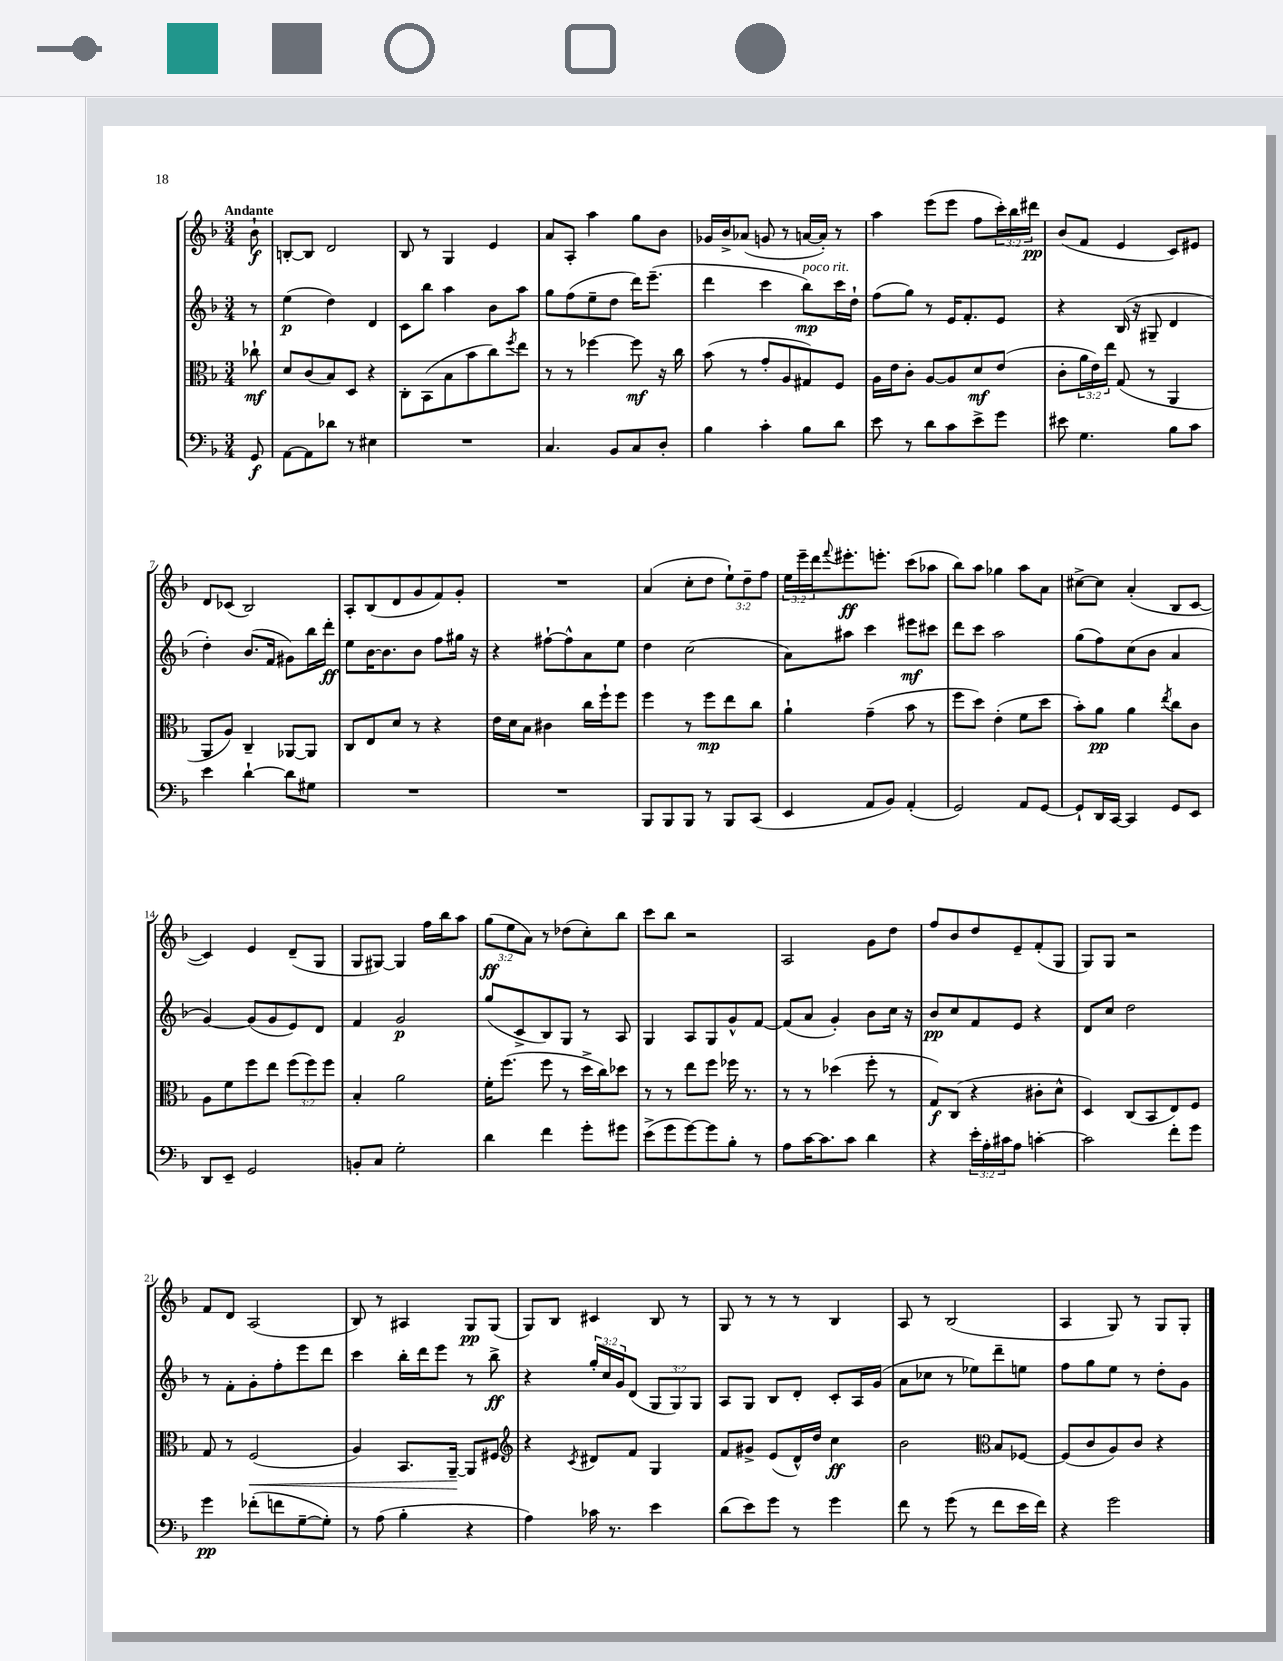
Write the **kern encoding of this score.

**kern	**dynam	**kern	**dynam	**kern	**dynam	**kern	**dynam
*part4	*part4	*part3	*part3	*part2	*part2	*part1	*part1
*staff4	*staff4	*staff3	*staff3	*staff2	*staff2	*staff1	*staff1
*clefF4	*	*clefC3	*	*clefG2	*	*clefG2	*
*k[b-]	*	*k[b-]	*	*k[b-]	*	*k[b-]	*
*M3/4	*	*M3/4	*	*M3/4	*	*M3/4	*
=	=	=	=	=	=	=	=
!	!	!	!	!	!	!LO:TX:a:B:t=Andante	!
8GG/	f	8cc-X`\	mf	8r	.	8b-`\	f
=1	=1	=1	=1	=1	=1	=1	=1
[8AA\L	.	8d/L	.	(4ee\	p	[8Bn'/L	.
8AA\]	.	(8c/	.	.	.	8B/J]	.
8d-X\J	.	8B-/)	.	4dd\)	.	2d/	.
8r	.	8D/J	.	.	.	.	.
4E#X\	.	4r	.	4d/	.	.	.
=2	=2	=2	=2	=2	=2	=2	=2
2.r	.	8C'\L	.	8c\L	.	8B-/	.
.	.	(8BB-\	.	8bb-\J	.	8r	.
.	.	8B-\	.	4aa\	.	4G/	.
.	.	8b-\	.	.	.	.	.
.	.	8cc\)	.	8b-\L	.	4e/	.
.	.	8qff/	.	.	.	.	.
.	.	8ee\J	.	8aa\J	.	.	.
=3	=3	=3	=3	=3	=3	=3	=3
4.C/	.	8r	.	8gg\L	.	8a/L	.
.	.	8r	.	(8ff\	.	8A'/J	.
.	.	[4ff-X\	.	8ee~\	.	4aa\	.
8BB-/L	.	.	.	8dd\J	.	.	.
8C/	.	8ff-\]	mf	16ddd\KL)	.	8gg\L	.
.	.	.	.	(8.eee~\J	.	.	.
8D'/J	.	16r	.	.	.	8b-\J	.
.	.	16cc\	.	.	.	.	.
=4	=4	=4	=4	=4	=4	=4	=4
4B-\	.	(8b-\	.	4ddd\	.	16g-X/LL	.
.	.	.	.	.	.	16b-^/J	.
.	.	8r	.	.	.	(8a-X/J	.
4c'\	.	8g'/L	.	4ccc\	.	8gn/	.
.	.	8A/	.	.	.	8r	.
!	!	!	!	!LO:TX:a:i:t=poco rit.	!	!	!
8B-\L	.	8G#X/)	.	8bb-\L)	mp	[16an/LL	.
.	.	.	.	.	.	16a'/JJ])	.
8d\J	.	8F/J	.	16ccc\L	.	8r	.
.	.	.	.	16dd`\JJ	.	.	.
=5	=5	=5	=5	=5	=5	=5	=5
8e\	.	16A\LL	.	(8ff\L	.	4aa\	.
.	.	16e\J	.	.	.	.	.
8r	.	8c'\J	.	8gg\J)	.	.	.
8d\L	.	[8A/L	.	8r	.	(8eee\L	.
8c\	.	8A/]	.	16e/KL	.	8eee\J	.
.	.	.	.	8.f'/	.	.	.
8e^\	.	8d/	mf	.	.	8ff\L	.
8g\J	.	(8e/J	.	8e/J	.	24ccc'\L)	.
.	.	.	.	.	.	24bb-\	.
.	.	.	.	.	.	24ddd#X\JJ	pp
=6	=6	=6	=6	=6	=6	=6	=6
8e#X\	.	8c'\L	.	4r	.	(8b-/L	.
4.G\	.	24a\L	.	.	.	8f/J	.
.	.	24e\)	.	.	.	.	.
.	.	24ee\JJ	.	.	.	.	.
.	.	(8G/	.	(16B-/	.	4e/	.
.	.	.	.	16r	.	.	.
.	.	8r	.	8G#X~/	.	.	.
8B-\L	.	4AA/	.	4d/	.	8c/L)	.
8c\J	.	.	.	.	.	8e#X/J	.
!!LO:LB:g=z
=7	=7	=7	=7	=7	=7	=7	=7
4e\	.	8AA/L	.	4dd'\)	.	8d/L	.
.	.	8A/J)	.	.	.	(8c-X/J	.
[4d`\	.	4C~/	.	(8.b-/L	.	2B-/)	.
.	.	.	.	16f/Jk	.	.	.
8d\L]	.	[8AA-X/L	.	8g#X\L)	.	.	.
8G#X\J	.	8AA-/J]	.	16bb-\L	.	.	.
.	.	.	.	16ddd'\JJ	ff	.	.
=8	=8	=8	=8	=8	=8	=8	=8
2.r	.	8C/L	.	8ee\L	.	8A'/L	.
.	.	8E/	.	[16b-\K	.	(8B-/	.
.	.	.	.	8.b-\]	.	.	.
.	.	8d/J	.	.	.	8d/	.
.	.	8r	.	8b-\J	.	8g/	.
.	.	4r	.	8ff\L	.	8f/)	.
.	.	.	.	16gg#X\Jk	.	8g'/J	.
.	.	.	.	16r	.	.	.
=9	=9	=9	=9	=9	=9	=9	=9
2.r	.	16e\LL	.	4r	.	2.r	.
.	.	16d\J	.	.	.	.	.
.	.	8B-\J	.	.	.	.	.
.	.	4c#X\	.	[8ff#X`\L	.	.	.
.	.	.	.	8ff#^^\]	.	.	.
.	.	16cc\LL	.	8a\	.	.	.
.	.	16ff`\J	.	.	.	.	.
.	.	8ff\J	.	8ee\J	.	.	.
=10	=10	=10	=10	=10	=10	=10	=10
8BBB-/L	.	4ff\	.	4dd\	.	(4a/	.
8BBB-/	.	.	.	.	.	.	.
8BBB-/J	.	8r	.	(2cc\	.	8cc'\L	.
8r	.	8ff\L	mp	.	.	8dd\J	.
8BBB-/L	.	8ee\	.	.	.	12ee`\L)	.
.	.	.	.	.	.	12dd~\	.
(8CC/J	.	8cc\J	.	.	.	.	.
.	.	.	.	.	.	12ff\J	.
=11	=11	=11	=11	=11	=11	=11	=11
4EE/	.	4a`\	.	8a\L)	.	24ee\LL	.
.	.	.	.	.	.	24eee~\	.
.	.	.	.	.	.	24ddd\J	.
.	.	.	.	.	.	8qqfff/	.
.	.	.	.	8aa#X\J	.	8.eee#X'\	ff
8AA/L	.	(4g~\	.	4ccc\	.	.	.
.	.	.	.	.	.	8.eeen'\J	.
8BB-/J)	.	.	.	.	.	.	.
(4AA'/	.	8b-\	.	8eee#X\L	mf	(8ccc\L	.
.	.	8r	.	8ccc#X\J	.	8aa-X\J	.
=12	=12	=12	=12	=12	=12	=12	=12
2GG/)	.	8ff\L	.	8ddd\L	.	8bb-\L)	.
.	.	8dd\J)	.	8ccc\J	.	8aa\J	.
.	.	(4e'\	.	2aa\	.	4gg-X\	.
8AA/L	.	8f\L	.	.	.	8aa\L	.
[8GG/J	.	8dd\J	.	.	.	8a\J	.
=13	=13	=13	=13	=13	=13	=13	=13
8GG`/L]	.	8b-'\L)	.	(8gg\L	.	[8cc#X^\L	.
16DD/L	.	8a\J	pp	8ff\)	.	8cc#\J]	.
[16CC/JJ	.	.	.	.	.	.	.
4CC/]	.	4a\	.	(8cc\	.	(4a'/	.
.	.	.	.	8b-\J	.	.	.
.	.	8qee/	.	.	.	.	.
8GG/L	.	8cc\L	.	4a/	.	8B-/L	.
8EE/J	.	8c\J	.	.	.	[8c/J	.
!!LO:LB:g=z
=14	=14	=14	=14	=14	=14	=14	=14
8DD/L	.	8A\L	.	[4g/)	.	4c/])	.
8EE~/J	.	8f\	.	.	.	.	.
2GG/	.	8ff\	.	(8g/L]	.	4e/	.
.	.	8ee\J	.	8g/	.	.	.
.	.	(12ff\L	.	8e/)	.	(8d~/L	.
.	.	12ff\)	.	.	.	.	.
.	.	.	.	8d/J	.	8G/J	.
.	.	12ff\J	.	.	.	.	.
=15	=15	=15	=15	=15	=15	=15	=15
8BBn'/L	.	4B-'/	.	4f/	.	8G/L	.
8C/J	.	.	.	.	.	[8G#X/J)	.
2G'\	.	2a\	.	2g/	p	4G#/]	.
.	.	.	.	.	.	16ff\LL	.
.	.	.	.	.	.	16bb-\J	.
.	.	.	.	.	.	8aa\J	.
=16	=16	=16	=16	=16	=16	=16	=16
4d\	.	16f'\KL	.	(8gg/L	.	(12gg\L	ff
.	.	(8.ff\J	.	.	.	.	.
.	.	.	.	.	.	12ee\	.
.	.	.	.	8c^/	.	.	.
.	.	.	.	.	.	12a\J)	.
4f\	.	8ff\	.	8B-/)	.	8r	.
.	.	8r	.	8G/J	.	(8dd-X\L	.
8g'\L	.	16dd^\LL	.	8r	.	8cc'\)	.
.	.	16cc\J)	.	.	.	.	.
8g#X\J	.	8dd-X\J	.	8A/	.	8bb-\J	.
=17	=17	=17	=17	=17	=17	=17	=17
(8e^\L	.	8r	.	4G/	.	8ccc\L	.
8g\	.	8r	.	.	.	8bb-\J	.
[8g\)	.	8ee\L	.	8A/L	.	2r	.
8g\]	.	8ff\J	.	8G/	.	.	.
8B-'\J	.	16ff-X\	.	8g^^/	.	.	.
.	.	8.r	.	.	.	.	.
8r	.	.	.	[8f/J	.	.	.
=18	=18	=18	=18	=18	=18	=18	=18
8A\L	.	8r	.	(8f/L]	.	2A/	.
[16c\K	.	8r	.	8a/J	.	.	.
8.c\]	.	.	.	.	.	.	.
.	.	(4dd-X\	.	4g'/)	.	.	.
8c\J	.	.	.	.	.	.	.
4d\	.	8ff'\	.	8b-\L	.	8g\L	.
.	.	8r	.	16cc\Jk	.	8dd\J	.
.	.	.	.	16r	.	.	.
=19	=19	=19	=19	=19	=19	=19	=19
4r	.	8G/L)	f	8b-/L	pp	8ff/L	.
.	.	(8C/J	.	8cc/	.	8b-/	.
24e'\LL	.	4r	.	8f/	.	8dd/	.
24A'\	.	.	.	.	.	.	.
24c#X\J	.	.	.	.	.	.	.
8A\J	.	.	.	8e/J	.	8e~/	.
[4cn'\	.	8c#X'\L	.	4r	.	(8f'/	.
.	.	8d^^\J	.	.	.	8G/J	.
=20	=20	=20	=20	=20	=20	=20	=20
2c\]	.	4D/)	.	8d/L	.	8G/L)	.
.	.	.	.	8cc/J	.	8G/J	.
.	.	(8C/L	.	2dd\	.	2r	.
.	.	8BB-/	.	.	.	.	.
8f'\L	.	8E/)	.	.	.	.	.
8g\J	.	8F/J	.	.	.	.	.
!!LO:LB:g=z
=21	=21	=21	=21	=21	=21	=21	=21
4g\	pp	8G/	.	8r	.	8f/L	.
.	.	8r	.	8f'\L	.	8d/J	.
!	!	!	!LO:HP:b	!	!	!	!
(8f-X'\L	.	(2F/	<	8g'\	.	(2A/	.
8fn\	.	.	.	8ff'\	.	.	.
[8G~\	.	.	.	8eee\	.	.	.
8G'\J])	.	.	.	8ddd\J	.	.	.
=22	=22	=22	=22	=22	=22	=22	=22
8r	.	4A/)	.	4ccc\	.	8B-/)	.
(8A\	.	.	.	.	.	8r	.
4B-'\	.	8.BB-/L	.	16bb-'\LL	.	4A#X/	.
.	.	.	.	16ddd\J	.	.	.
.	.	.	.	8eee\J	.	.	.
.	.	[16AA~/Jk	.	.	.	.	.
4r	.	8AA/L]	[	8r	.	8G/L	pp
.	.	8F#X/J	.	8bb-^\	ff	(8G/J	.
=23	=23	=23	=23	=23	=23	=23	=23
*	*	*clefG2	*	*	*	*	*
4A\)	.	4r	.	4r	.	8G/L)	.
.	.	.	.	.	.	8B-/J	.
.	.	8qc/	.	.	.	.	.
16c-X\	.	8d#X/L	.	24gg'/LL	.	4c#X/	.
.	.	.	.	24cc/	.	.	.
8.r	.	.	.	.	.	.	.
.	.	.	.	24g/J	.	.	.
.	.	8f/J	.	(8d/J	.	.	.
4e\	.	4G/	.	12G/L	.	8B-/	.
.	.	.	.	12G/)	.	.	.
.	.	.	.	.	.	8r	.
.	.	.	.	12G/J	.	.	.
=24	=24	=24	=24	=24	=24	=24	=24
(8d\L	.	8f/L	.	8A/L	.	8G/	.
8e\)	.	8g#X^/J	.	8G/J	.	8r	.
8g\J	.	(8e/L	.	8B-/L	.	8r	.
8r	.	16d^^/L)	.	8d'/J	.	8r	.
.	.	16dd/JJ	.	.	.	.	.
4g\	.	4cc\	ff	8c'/L	.	4B-/	.
.	.	.	.	16A/L	.	.	.
.	.	.	.	(16g/JJ	.	.	.
=25	=25	=25	=25	=25	=25	=25	=25
8f\	.	2b-\	.	8a\L	.	8A/	.
8r	.	.	.	8cc-X\J	.	8r	.
(8g\	.	.	.	8r	.	(2B-/	.
8r	.	.	.	8ee-X\L)	.	.	.
*	*	*clefC3	*	*	*	*	*
8f\L	.	8B-/L	.	8ddd~\	.	.	.
16e\L	.	[8F-X/J	.	8een\J	.	.	.
16f\JJ)	.	.	.	.	.	.	.
=26	=26	=26	=26	=26	=26	=26	=26
4r	.	(8F-/L]	.	8ff\L	.	4A/	.
.	.	8c/	.	8gg\	.	.	.
2g\	.	8A/)	.	8ee\J	.	8G/)	.
.	.	8c/J	.	8r	.	8r	.
.	.	4r	.	8dd'\L	.	8G/L	.
.	.	.	.	8g\J	.	8G'/J	.
==	==	==	==	==	==	==	==
*-	*-	*-	*-	*-	*-	*-	*-
